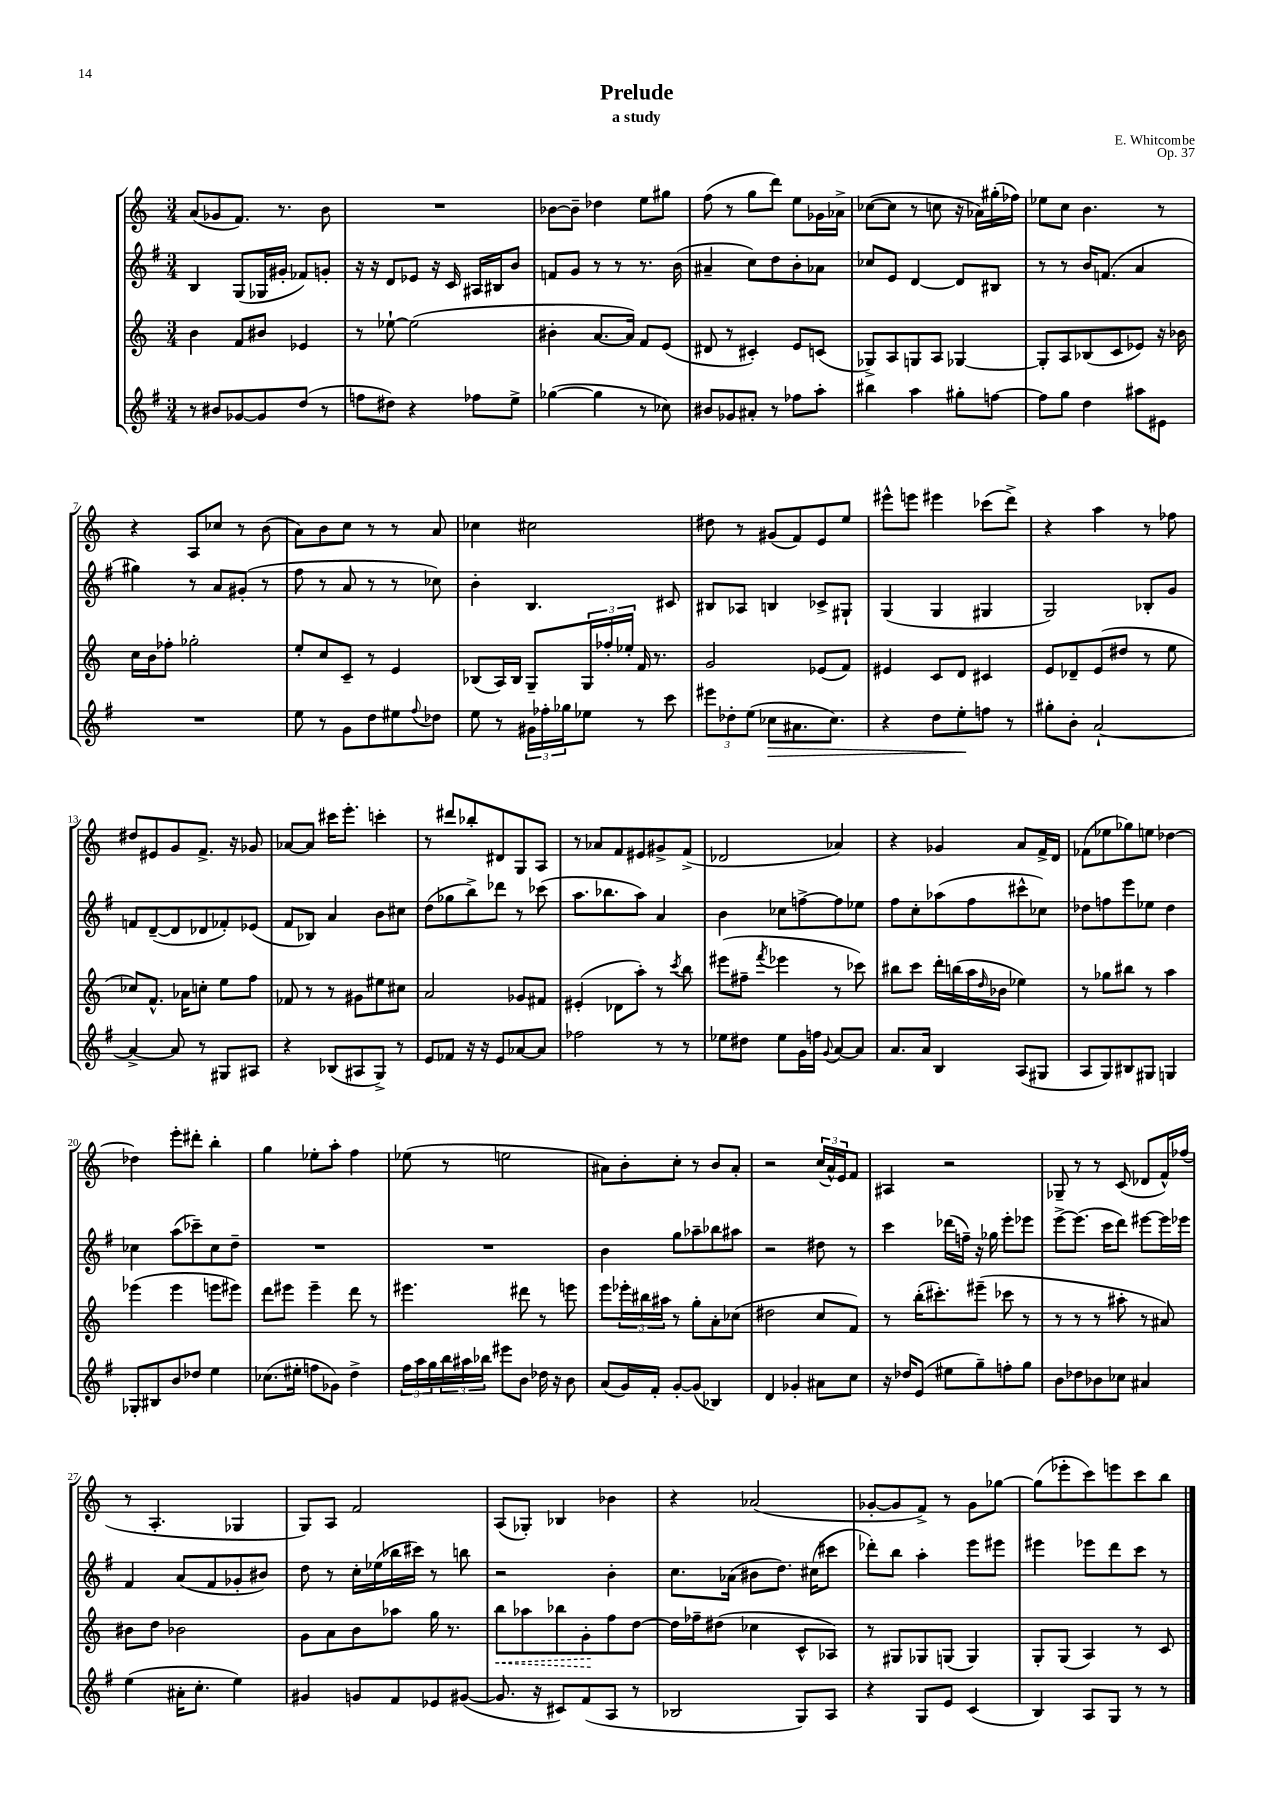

**kern	**dynam	**kern	**dynam	**kern	**kern
*part4	*part4	*part3	*part3	*part2	*part1
*staff4	*staff4	*staff3	*staff3	*staff2	*staff1
*clefG2	*	*clefG2	*	*clefG2	*clefG2
*k[f#]	*	*k[]	*	*k[f#]	*k[]
*M3/4	*	*M3/4	*	*M3/4	*M3/4
=1	=1	=1	=1	=1	=1
8r	.	4b\	.	4B/	(8a/L
8b#X/L	.	.	.	.	8g-X/
[8g-X/	.	8f/L	.	(8G/L	8.f/J)
8g-/]	.	8b#X/J	.	16G-X/L	.
.	.	.	.	16g#X'/JJ	8.r
(8dd/J	.	4e-X/	.	8f-X/L)	.
8r	.	.	.	8gn'/J	8b\
=2	=2	=2	=2	=2	=2
8ffn\L	.	8r	.	16r	2.r
.	.	.	.	16r	.
8dd#X\J)	.	[8ee-X`\	.	8d/L	.
4r	.	(2ee-\]	.	8e-X/J	.
.	.	.	.	16r	.
.	.	.	.	16c/	.
8ff-X\L	.	.	.	16A#X/LL	.
.	.	.	.	16B#X/J	.
8ee^\J	.	.	.	8b/J	.
=3	=3	=3	=3	=3	=3
([4gg-X\	.	4b#X'\	.	8fn/L	[8b-X\L
.	.	.	.	8g/J	8b-~\J]
4gg-\]	.	[8.a/L	.	8r	4dd-X\
.	.	.	.	8r	.
.	.	16a/Jk])	.	.	.
8r	.	8f/L	.	8.r	8ee\L
8cc-X\)	.	(8e/J	.	.	8gg#X\J
.	.	.	.	(16b\	.
=4	=4	=4	=4	=4	=4
8b#X/L	.	8d#X/	.	4a#X~/	(8ff\
8g-X/	.	8r	.	.	8r
8a#X'/J	.	4c#X'/)	.	8cc\L)	8gg\L
8r	.	.	.	8dd\	8ddd\J)
8ff-X\L	.	8e/L	.	8b'\	8ee\L
8aa'\J	.	(8cn/J	.	8a-X\J	16g-X\L
.	.	.	.	.	16a-X^\JJ
=5	=5	=5	=5	=5	=5
4bb#X\	.	8G-X^/L)	.	8cc-X/L	([8cc-X\L
.	.	8A/	.	8e/J	8cc-\J]
4aa\	.	8Gn/	.	[4d/	8r
.	.	8A/J	.	.	8ccn\
8gg#X'\L	.	[4G-X/	.	8d/L]	16r
.	.	.	.	.	16a-X\LL)
[8ffn\J	.	.	.	8B#X/J	(16gg#X'\
.	.	.	.	.	16ff-X\JJ)
=6	=6	=6	=6	=6	=6
8ff\L]	.	8G-'/L]	.	8r	8ee-X\L
8gg\J	.	8A/	.	8r	8cc\J
4dd\	.	(8B-X/	.	16b/KL	4.b\
.	.	.	.	(8.fn/J	.
.	.	8c/	.	.	.
8aa#X\L	.	8e-X/J)	.	4a/	.
8e#X\J	.	16r	.	.	8r
.	.	16b-X\	.	.	.
!!LO:LB:g=z
=7	=7	=7	=7	=7	=7
2.r	.	16cc\LL	.	4gg#X\)	4r
.	.	16b\J	.	.	.
.	.	8ff-X'\J	.	.	.
.	.	2gg-X'\	.	8r	8A/L
.	.	.	.	8a/L	8cc-X/J
.	.	.	.	(8g#X'/J	8r
.	.	.	.	8r	(8b\
=8	=8	=8	=8	=8	=8
8ee\	.	8ee'/L	.	8ff#\	8a\L)
8r	.	8cc/	.	8r	8b\
8g\L	.	8c~/J	.	8a/	8cc\J
8dd\	.	8r	.	8r	8r
8ee#X\	.	4e/	.	8r	8r
8qqff#/	.	.	.	.	.
8dd-X\J	.	.	.	8cc-X\)	8a/
=9	=9	=9	=9	=9	=9
8ee\	.	(8B-X/L	.	4b'\	4cc-X\
8r	.	16A/L)	.	.	.
.	.	16B-/JJ	.	.	.
24g#X\LL	.	8G~/L	.	4.B/	2cc#X\
24ff-X'\	.	.	.	.	.
24gg-X\J	.	.	.	.	.
8ee-X\J	.	24G/L	.	.	.
.	.	24ff-X'/	.	.	.
.	.	24ee-X'/JJ	.	.	.
8r	.	16f/	.	.	.
.	.	8.r	.	.	.
8ccc\	.	.	.	8c#X/	.
=10	=10	=10	=10	=10	=10
12eee#X\L	.	2g/	.	8B#X/L	8dd#X\
12dd-X'\	.	.	.	.	.
.	.	.	.	8A-X/J	8r
(12ee\J	.	.	.	.	.
!	!LO:HP:b	!	!	!	!
8cc-X\L	>	.	.	4Bn/	(8g#X/L
8.a#X\	.	.	.	.	8f/)
.	.	(8e-X/L	.	8c-X^/L	8e/
8.cc-\J)	.	.	.	.	.
.	.	8f/J)	.	8G#X`/J	8ee/J
=11	=11	=11	=11	=11	=11
4r	.	4e#X/	.	(4G/	8eee#X^^\L
.	.	.	.	.	8eeen\J
8dd\L	.	8c/L	.	4G/	4eee#X\
8ee'\	.	8d/J	.	.	.
8ffn\J	]	4c#X/	.	4G#X/	(8ccc-X\L
8r	.	.	.	.	8ddd^\J)
=12	=12	=12	=12	=12	=12
8gg#X'\L	.	8e/L	.	2G/)	4r
8b'\J	.	8d-X~/	.	.	.
[2a`/	.	(8e/	.	.	4aa\
.	.	8dd#X/J	.	.	.
.	.	8r	.	8B-X'/L	8r
.	.	8ee\	.	8g/J	8ff-X\
!!LO:LB:g=z
=13	=13	=13	=13	=13	=13
4a^/_	.	8cc-X/L)	.	8fn/L	8dd#X/L
.	.	8.f^^/J	.	([8d~/	8e#X/
8a/]	.	.	.	8d/]	8g/
.	.	16a-X\KL	.	.	.
8r	.	8ccn'\J	.	8d-X/	8.f^/J
8G#X/L	.	8ee\L	.	8f-X'/)	.
.	.	.	.	.	16r
8A#X/J	.	8ff\J	.	(8e-X/J	8g-X/
=14	=14	=14	=14	=14	=14
4r	.	8f-X/	.	8f#/L	[8a-X/L
.	.	8r	.	8B-X/J)	8a-/J]
(8B-X/L	.	8r	.	4a/	16ccc#X\KL
.	.	.	.	.	8.eee'\J
8A#X/	.	8g#X\L	.	.	.
8G^/J)	.	8ee#X\	.	8b\L	4cccn'\
8r	.	8cc#X\J	.	8cc#X\J	.
=15	=15	=15	=15	=15	=15
8e/L	.	2a/	.	(8dd\L	8r
8f-X/J	.	.	.	8gg-X\	8ddd#X/L
16r	.	.	.	8bb^\)	8bb-X'/
16r	.	.	.	.	.
8e/L	.	.	.	8ddd-X\J	8d#X/
[8a-X/	.	8g-X/L	.	8r	8G/
8a-/J]	.	8f#X/J	.	(8ccc-X\	8A/J
=16	=16	=16	=16	=16	=16
2ff-X\	.	(4e#X'/	.	8.aa\L	8r
.	.	.	.	.	8a-X/L
.	.	.	.	8.bb-X\	.
.	.	8d-X\L	.	.	8f/
.	.	8aa'\J)	.	8aa\J)	8e#X/
8r	.	8r	.	4a/	8g#X^/
.	.	8qccc/	.	.	.
8r	.	8bb\	.	.	(8f^/J
=17	=17	=17	=17	=17	=17
8ee-X\L	.	(8eee#X\L	.	4b\	2d-X/
8dd#X\J	.	8ff#X~\J	.	.	.
.	.	8qfff/	.	.	.
8ee-\L	.	4eee-X\	.	8cc-X\L	.
16g\L	.	.	.	[8ffn^\	.
16ffn\JJ	.	.	.	.	.
8qqg/	.	.	.	.	.
[8a/L	.	8r	.	8ff\]	4a-X/)
8a/J]	.	8ccc-X\)	.	8ee-X\J	.
=18	=18	=18	=18	=18	=18
8.a/L	.	8bb#X\L	.	8ff#\L	4r
.	.	8ccc\J	.	8cc'\	.
16a/Jk	.	.	.	.	.
4B/	.	16ddd'\LL	.	(8aa-X\	4g-X/
.	.	(16bbn\	.	.	.
.	.	16aa\	.	8ff#\	.
.	.	16qqdd/	.	.	.
.	.	16b-X\JJ	.	.	.
(8A/L	.	4ee-X\)	.	8ccc#X^^\	8a/L
8G#X/J	.	.	.	8cc-X\J)	16f^/L
.	.	.	.	.	16d/JJ
=19	=19	=19	=19	=19	=19
8A/L	.	8r	.	8dd-X\L	(8f-X\L
8G/)	.	8gg-X\L	.	8ffn\	8ee-X\
8B#X/	.	8bb#X\J	.	8eee\	8gg-X\)
8G#X/J	.	8r	.	8ee-X\J	8een\J
4Gn/	.	4aa\	.	4dd-\	[4dd-X\
!!LO:LB:g=z
=20	=20	=20	=20	=20	=20
8G-X'/L	.	(4eee-X\	.	4cc-X\	4dd-X\]
8B#X/	.	.	.	.	.
8b/	.	4eee-\	.	(8aa\L	8eee'\L
8dd-X/J	.	.	.	8ccc-X~\)	8ddd#X'\J
4ee\	.	8eeen\L	.	8cc-\	4bb'\
.	.	8eee#X\J)	.	8dd~\J	.
=21	=21	=21	=21	=21	=21
(8.cc-X\L	.	8ddd\L	.	2.r	4gg\
.	.	8eee#X\J	.	.	.
16ee#X'\Jk	.	.	.	.	.
8ffn\L	.	4eee#~\	.	.	8ee-X'\L
8g-X\J)	.	.	.	.	8aa'\J
4dd^\	.	8ddd\	.	.	4ff\
.	.	8r	.	.	.
=22	=22	=22	=22	=22	=22
24ff#\LL	.	4.eee#X\	.	2.r	(8ee-X\
24aa\	.	.	.	.	.
24gg\	.	.	.	.	.
24bb\	.	.	.	.	8r
24aa#X\	.	.	.	.	.
24bb-X\JJ	.	.	.	.	.
8eee#X\L	.	.	.	.	2een\
8b\J	.	8ddd#X\	.	.	.
16dd-X\	.	8r	.	.	.
16r	.	.	.	.	.
8b\	.	8eeen\	.	.	.
=23	=23	=23	=23	=23	=23
(8a/L	.	8eee\L	.	4b\	8a#X\L)
16g/L)	.	24eee-X'\L	.	.	8b'\
.	.	24bb#X\	.	.	.
16f#'/JJ	.	.	.	.	.
.	.	24aa#X\JJ	.	.	.
[8g'/L	.	8r	.	8gg\L	8cc'\J
(8g/J]	.	8gg'\L	.	8aa-X~\	8r
4B-X/)	.	8a'\	.	8bb-X\	8b/L
.	.	(8cc-X\J	.	8aa#X\J	8a#'/J
=24	=24	=24	=24	=24	=24
4d/	.	2dd#X\	.	2r	2r
4g-X'/	.	.	.	.	.
8a#X\L	.	8cc/L	.	8dd#X\	(24cc/LL
.	.	.	.	.	24a^^/)
.	.	.	.	.	24e/J
8cc\J	.	8f/J)	.	8r	8f/J
=25	=25	=25	=25	=25	=25
16r	.	8r	.	4ccc\	4A#X/
16dd-X/KL	.	.	.	.	.
(8e/J	.	(16bb'\KL	.	.	.
.	.	8.ccc#X'\)	.	.	.
8ee#X\L	.	.	.	(16ddd-X\LL	2r
.	.	.	.	16ffn~\JJ)	.
8gg~\)	.	(8eee#X~\J	.	16r	.
.	.	.	.	16gg-X\	.
8ffn'\	.	8ccc-X\	.	8eee'\L	.
8gg\J	.	8r	.	8eee-X\J	.
=26	=26	=26	=26	=26	=26
8b\L	.	8r	.	[8eee^\L	8G-X~/
8dd-X\	.	8r	.	(8.eee\J]	8r
8b-X\	.	8r	.	.	8r
.	.	.	.	16ccc\KL	.
8cc-X\J	.	8aa#X'\	.	8ddd\J)	(8c/
4a#X/	.	8r	.	[8eee#X\L	8d-X/L
.	.	8a#X/)	.	16eee#\L]	16f^^/L)
.	.	.	.	16eee-X\JJ	(16ff-X/JJ
!!LO:LB:g=z
=27	=27	=27	=27	=27	=27
(4ee\	.	8b#X\L	.	4f#/	8r
.	.	8dd\J	.	.	4.A'/
16a#X'\KL	.	2b-X\	.	(8a/L	.
8.cc'\J	.	.	.	.	.
.	.	.	.	8f#/	.
4ee\)	.	.	.	8g-X'/	4G-X/
.	.	.	.	8b#X/J)	.
=28	=28	=28	=28	=28	=28
4g#X/	.	8g\L	.	8dd\	8G/L)
.	.	8a\	.	8r	8A/J
8gn/L	.	8b\	.	16cc'\LL	2f/
.	.	.	.	(16ee-X\	.
8f#/	.	8aa-X\J	.	16bb-X\	.
.	.	.	.	16ccc#X\JJ)	.
8e-X/	.	16gg\	.	8r	.
.	.	8.r	.	.	.
([8g#X/J	.	.	.	8bbn\	.
=29	=29	=29	=29	=29	=29
!	!	!	!LO:HP:b	!	!
8.g#/]	.	8bb\L	<	2r	(8A/L
.	.	8aa-X\	.	.	8G-X'/J)
16r	.	.	.	.	.
8c#X/L)	.	8bb-X\	.	.	4B-X/
(8f#/	.	8g'\	.	.	.
8A/J	.	8ff\	[	4b'\	4b-X\
8r	.	[8dd\J	.	.	.
=30	=30	=30	=30	=30	=30
2B-X/	.	16dd\LL]	.	8.cc\L	4r
.	.	16ff-X~\J	.	.	.
.	.	(8dd#X\J	.	.	.
.	.	.	.	(16a-X\Jk	.
.	.	4cc-X\	.	8b#X\L	(2a-X/
.	.	.	.	8.dd\J)	.
8G/L)	.	8c^^/L	.	.	.
.	.	.	.	(16cc#X\KL	.
8A/J	.	8A-X/J)	.	8ccc#X\J	.
=31	=31	=31	=31	=31	=31
4r	.	8r	.	8ddd-X'\L)	[8g-X'/L
.	.	8G#X/L	.	8bb\J	8g-/]
8G/L	.	8G-X/	.	4aa'\	8f^/J)
8e/J	.	(8Gn/J	.	.	8r
(4c/	.	4G/)	.	8eee\L	8g-\L
.	.	.	.	8eee#X\J	[8gg-X\J
=32	=32	=32	=32	=32	=32
4B/)	.	8G'/L	.	4eee#X\	(8gg-\L]
.	.	(8G/J	.	.	8eee-X'\
8A/L	.	4A/)	.	8eee-X\L	8ccc\)
8G/J	.	.	.	8ddd\	8eeen\
8r	.	8r	.	8ccc\J	8ccc\
8r	.	8c/	.	8r	8bb\J
==	==	==	==	==	==
*-	*-	*-	*-	*-	*-
